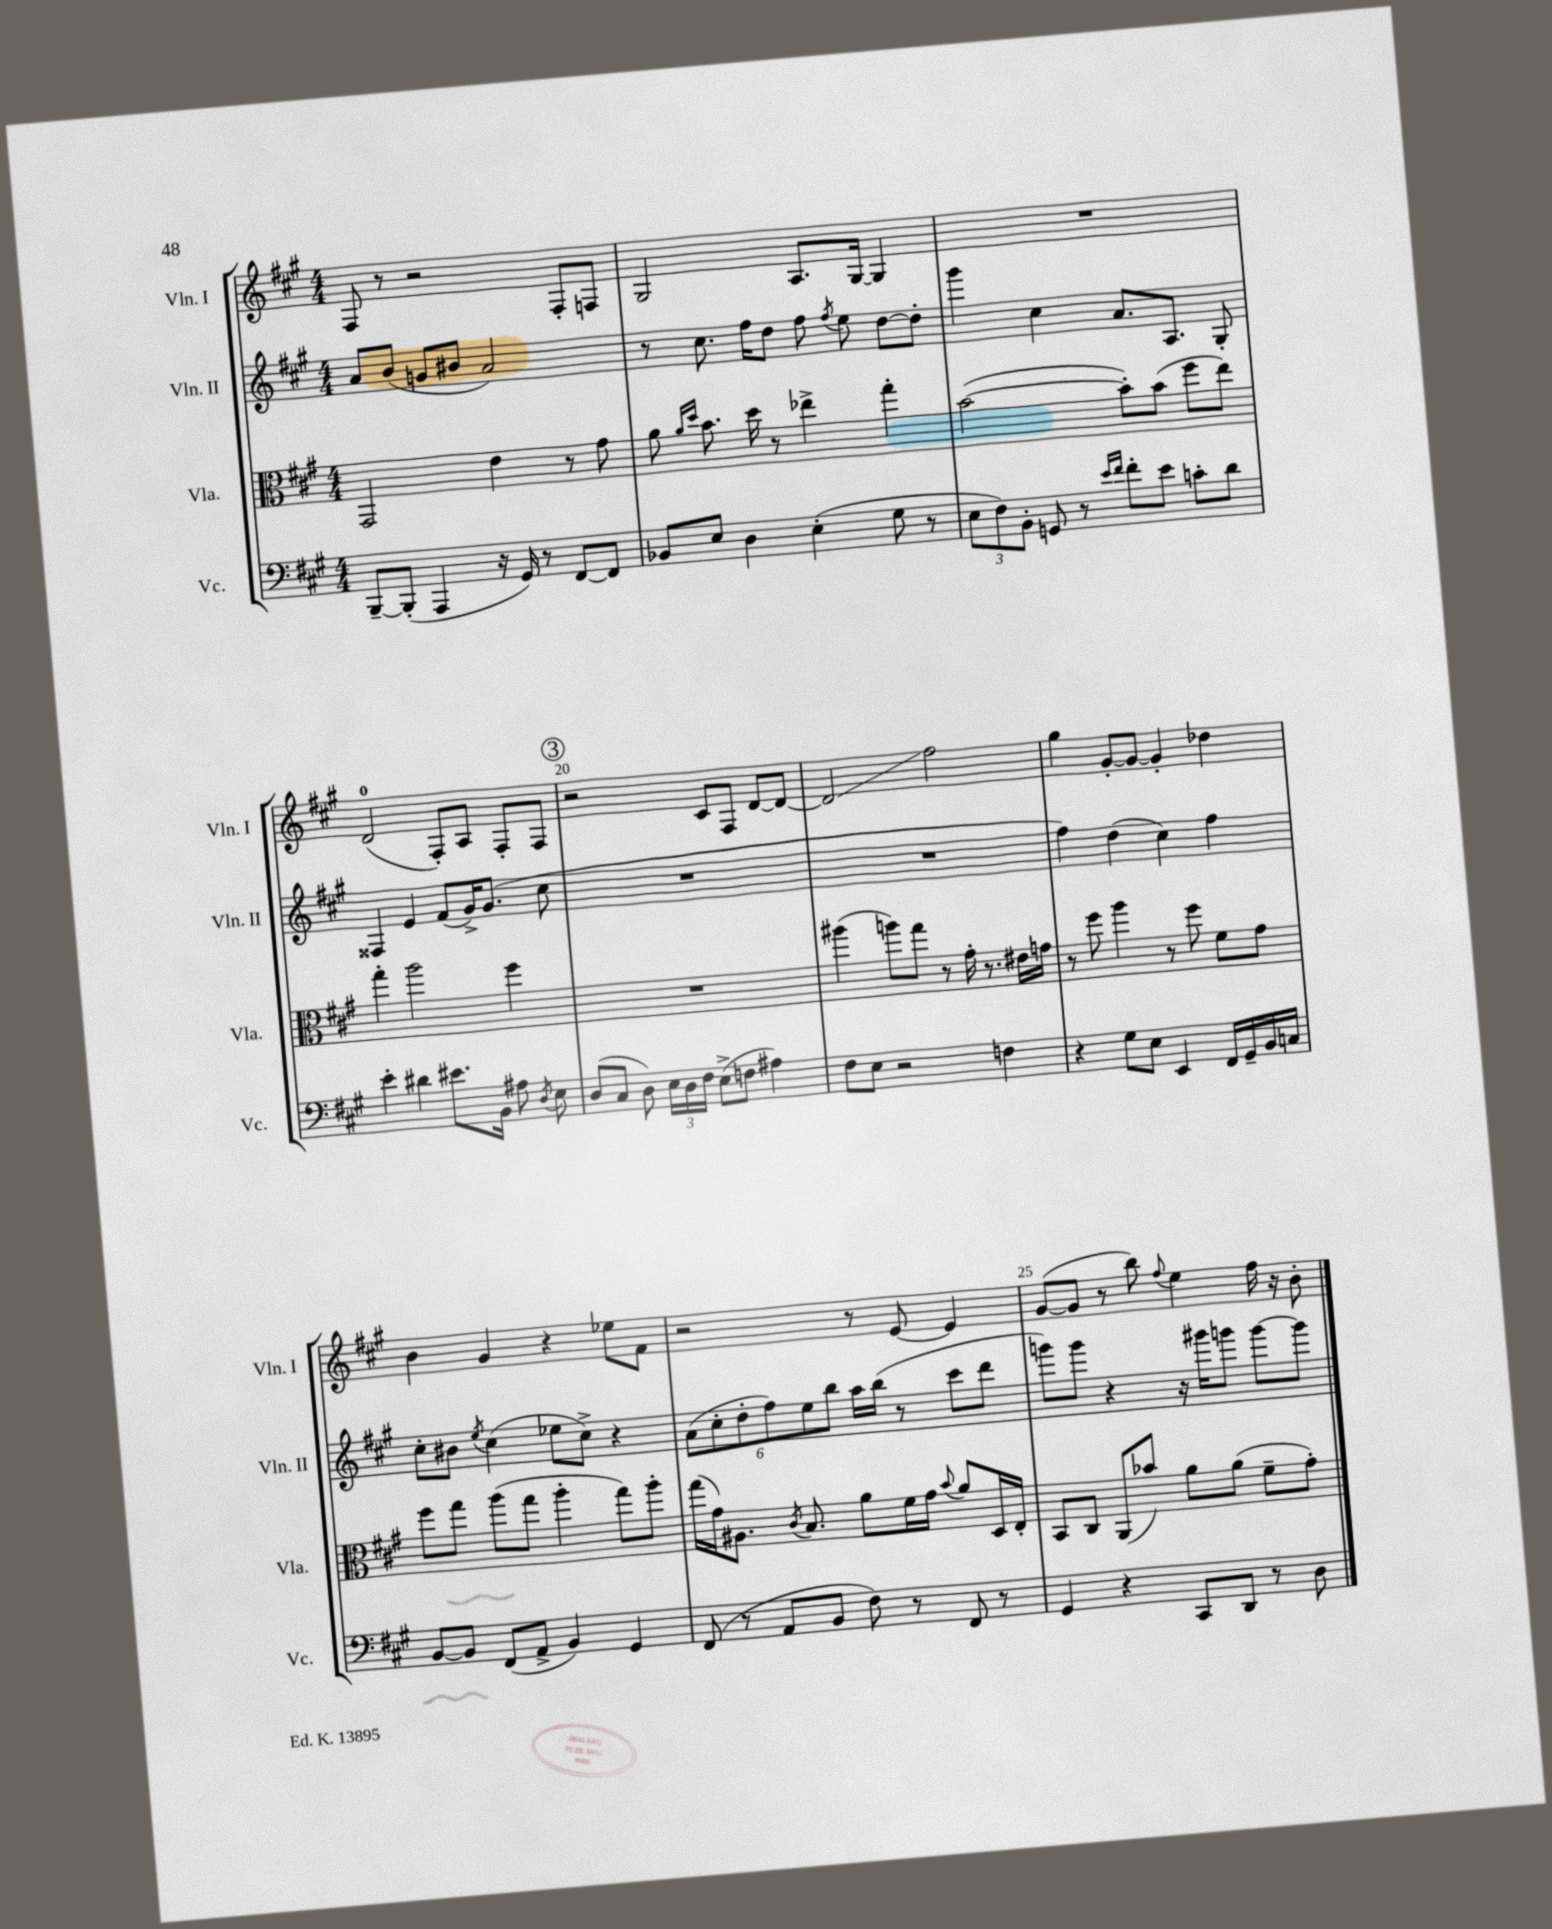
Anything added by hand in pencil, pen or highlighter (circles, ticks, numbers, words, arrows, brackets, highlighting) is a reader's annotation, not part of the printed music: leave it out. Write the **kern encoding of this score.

**kern	**kern	**kern	**kern
*staff4	*staff3	*staff2	*staff1
*clefF4	*clefC3	*clefG2	*clefG2
*k[f#c#g#]	*k[f#c#g#]	*k[f#c#g#]	*k[f#c#g#]
*M4/4	*M4/4	*M4/4	*M4/4
[8BBB~	2GG#	8a	8F#
(8BBB']	.	(8b	8r
4AAA	.	8g	2r
.	.	8b#	.
16r	4e	2a)	.
16GG#)	.	.	.
8r	.	.	.
[8FF#	8r	.	8F#'
8FF#]	8g#	.	8F
=	=	=	=
8BB-	8a	8r	2G#
.	16qqa	.	.
.	16qqdd	.	.
8E	8.b	8.cc#	.
4D	.	.	.
.	16dd	16ff#	.
.	8r	8dd	.
(4E'	4ee-^	8ff#	8.A
.	.	8qff#	.
.	.	8ee	.
.	.	.	[16G#
8G#	4gg#'	[8dd	4G#]
8r	.	8dd']	.
=	=	=	=
12E	([2b	4ggg#	1r
12F#)	.	.	.
12BB'	.	.	.
8GG	.	4cc#	.
8r	.	.	.
16qqe	.	.	.
16qqf#	.	.	.
8f#'	8b'])	8.a	.
8e	(8b	.	.
.	.	8.A	.
8c'	8ff#	.	.
8d	8ee)	8G#'	.
=	=	=	=
4e'	4gg#'	4F##	(2d
4d#	2aa	4e	.
8.e#	.	(8f#	8F#')
.	.	16g#^)	8A
16BB	.	(8.g#	.
8A#	4ff#	.	8F#'
8qD	.	.	.
8E	.	8cc#	8F#
=	=	=	=
(8D	1r	1r	2r
8C#	.	.	.
8D)	.	.	.
24E	.	.	.
24D	.	.	.
24F#	.	.	.
(8E^	.	.	8c#
8F	.	.	8F#
4A#)	.	.	[8d
.	.	.	8d_
=	=	=	=
8F#	(4aa#	1r	2d]
8E	.	.	.
2r	8aa)	.	.
.	8gg#	.	.
.	8r	.	2ff#
.	16g#'	.	.
.	8.r	.	.
4F	.	.	.
.	16e#	.	.
.	16g	.	.
=	=	=	=
4r	8r	4ff#)	4gg#
.	8ff#	.	.
8G#	4aa	(4dd	[8g#'
8E	.	.	8g#_
4EE	8r	4cc#)	4g#']
.	8ff#	.	.
16FF#	8f#	4ff#	4dd-
16GG#~	.	.	.
16BB	8g#	.	.
16C	.	.	.
=	=	=	=
[8BB	8ff#	8cc#'	4b
8BB]	8gg#	8b#	.
.	.	8qee	.
(8FF#	(8aa	(4cc#	4g#
8AA^	8gg#	.	.
4BB)	4aa'	8ee-	4r
.	.	8cc#^)	.
4GG#	8gg#)	4r	8ee-
.	8aa'	.	8f#
=	=	=	=
(8FF#	(16gg#	(12a	2r
.	16g#)	.	.
.	.	12cc#'	.
8r	8.A#	.	.
.	.	12dd'	.
8AA	.	12ff#)	.
.	8qc#	.	.
.	8.B	.	.
.	.	12ee	.
8BB	.	.	.
.	.	12bb	.
8F#)	8a	16aa	8r
.	.	(16bb	.
8r	16f#	8r	[8e
.	16g#	.	.
.	8qqb	.	.
8FF#	8a	8ccc#	4e]
8r	16D	8ddd	.
.	16E'	.	.
=	=	=	=
4GG#	8BB	8ggg)	([8g#
.	8C#	8ggg	8g#]
4r	(8AA	4r	8r
.	8b-)	.	8bb)
.	.	.	8qqff#
8CC#	8a	16r	4ee
.	.	16ggg#	.
8DD	(8a	8ggg	.
8r	8f#~	[8ggg	16ff#
.	.	.	16r
8D	8g#')	8ggg]	8b'
==	==	==	==
*-	*-	*-	*-
